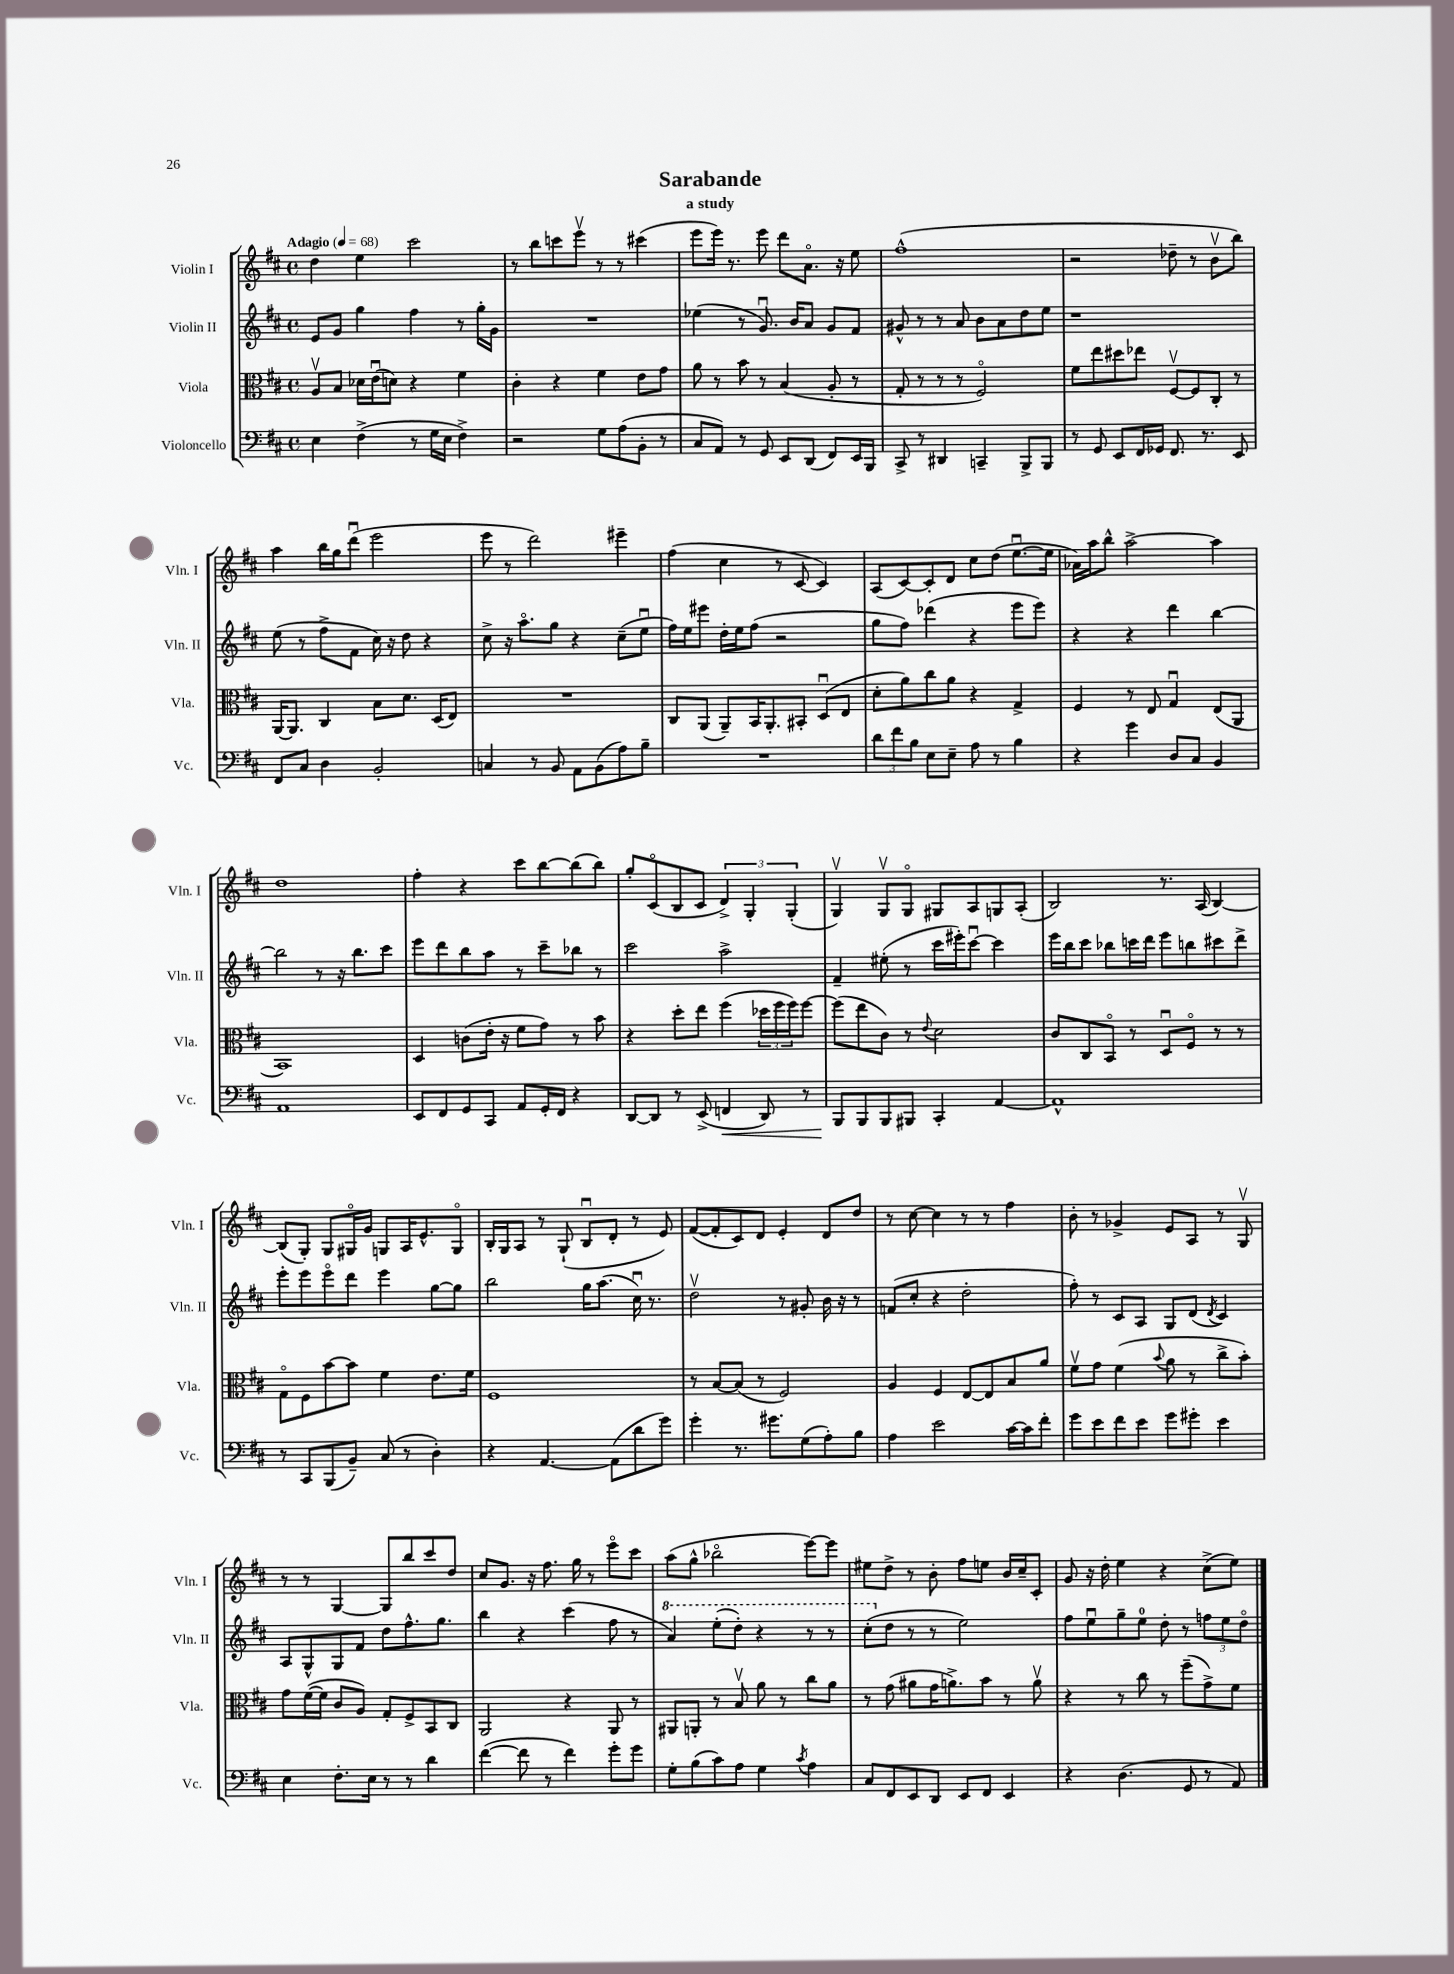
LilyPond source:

\header { title = "Sarabande" subtitle = "a study" }
<<
\new StaffGroup <<
\new Staff = "s0" \with { instrumentName = "Violin I" shortInstrumentName = "Vln. I" } {
    \clef treble \key d \major \defaultTimeSignature \time 4/4 \tempo "Adagio" 4 = 68
    d''4 e''4 cis'''2 |
    r8 b''8 c'''8 e'''8\upbow r8 r8 cis'''4( |
    e'''8 e'''16) r8. e'''8 d'''8 a'8.\flageolet r16 e''8 |
    fis''1-^( |
    r2 des''8-- r8 b'8\upbow b''8) |
    a''4 b''16 g''16 d'''8\downbow( e'''2 |
    e'''8 r8 d'''2) eis'''4-- |
    fis''4( cis''4 r8 cis'8~ cis'4) |
    a8( cis'8~) cis'8-. d'8 cis''8 d''8( e''8.~\downbow e''16 |
    aes'16) a''16 b''8-^ a''2~-> a''4 |
    d''1 |
    fis''4-. r4 cis'''8 b''8~ b''8( b''8) |
    g''8-. cis'8\flageolet( b8 cis'8 \tuplet 3/2 { d'4->) g4-. g4-.( } |
    g4\upbow) g8\upbow g8\flageolet gis8 a8 g8 a8-.( |
    b2) r8. a16( b4~) |
    b8( g8-.) g8 gis16\flageolet g'16 g8 a16 e'8.-^ g8\flageolet |
    b16-. g16 a8 r8 g8-!( b8\downbow d'8-. r8 e'8) |
    fis'8~( fis'8-. cis'8) d'8 e'4-. d'8 d''8 |
    r8 cis''8~ cis''4 r8 r8 fis''4 |
    b'8-. r8 ges'4-> e'8 a8 r8 g8\upbow |
    r8 r8 g4~ g8 b''8 cis'''8 d''8 |
    cis''8 g'8. r16 fis''8. g''16 r8 e'''8\flageolet cis'''8 |
    a''8( g''8-^ bes''2\flageolet e'''8~) e'''8 |
    eis''8 d''8-> r8 b'8-. fis''8 e''8 b'16 cis''16-- cis'8-. |
    g'8 r16 d''16-. e''4 r4 cis''8->( e''8) \bar "|." |
}
\new Staff = "s1" \with { instrumentName = "Violin II" shortInstrumentName = "Vln. II" } {
    \clef treble \key d \major \defaultTimeSignature \time 4/4
    e'8 g'8 g''4 fis''4 r8 g''16-. g'16 |
    R1 |
    ees''4( r8 g'8.\downbow) b'16 a'8 g'8 fis'8 |
    gis'8-^ r8 r8 a'8 b'8 a'8 d''8 e''8 |
    r1 |
    e''8( r8 fis''8-> fis'8 cis''16) r16 d''8 r4 |
    cis''8-> r16 a''8.\flageolet g''8 r4 cis''8--( e''8\downbow |
    fis''16) e''16 eis'''8 d''16-. e''16 fis''8( r2 |
    g''8 fis''8) des'''4( r4 e'''8 e'''8) |
    r4 r4 d'''4 b''4~ |
    b''2 r8 r16 b''8. cis'''8 |
    e'''8 d'''8 b''8 a''8 r8 cis'''8-- bes''8 r8 |
    cis'''2 a''2-> |
    fis'4-- eis''8-.( r8 cis'''16 eis'''16-.) cis'''8~\downbow cis'''4 |
    e'''16 b''16 cis'''8 bes''8 c'''16 d'''16 e'''8 b''8 cis'''8 d'''8-> |
    e'''8-. e'''8 e'''8\flageolet d'''8 e'''4 g''8~ g''8 |
    b''2 g''16 a''8.( cis''16\downbow) r8. |
    d''2\upbow r8 gis'8-. b'16 r16 r8 |
    f'8( cis''8-. r4 d''2-. |
    fis''8-.) r8 cis'8 a8 g8 d'8( \acciaccatura { d'8 } cis'4) |
    a8 g8-^ g8 fis'8 d''8 fis''8.-^ g''8. |
    b''4 r4 cis'''4( fis''8 r8 |
    \ottava #1 a''4) e'''8-.( d'''8-.) r4 r8 r8 |
    cis'''8-.( \ottava #0 d''8 r8 r8 e''2) |
    fis''8 e''8\downbow g''8-- e''8-0 d''8-. r8 \tuplet 3/2 { f''8 e''8 d''8\flageolet } \bar "|." |
}
\new Staff = "s2" \with { instrumentName = "Viola" shortInstrumentName = "Vla." } {
    \clef alto \key d \major \defaultTimeSignature \time 4/4
    a8\upbow b8 des'16 e'16\downbow( d'8) r4 fis'4 |
    cis'4-. r4 fis'4 e'8 g'8 |
    a'8 r8 b'8 r8 b4( a8-. r8 |
    g8-. r8 r8 r8 fis2\flageolet) |
    fis'8 e''8 dis''8 ees''8 fis8~\upbow fis8 cis8-. r8 |
    a,16~ a,8. cis4 b8 d'8. d16( e8) |
    R1 |
    cis8 a,8( a,8--) b,16 a,8.-. bis,8-. d8\downbow( e8 |
    d'8-. a'8) cis''8 a'8 r4 g4-> |
    fis4 r8 e8 g4\downbow e8( a,8 |
    b,1) |
    d4 c'8( e'16-. r16 fis'8 g'8) r8 b'8 |
    r4 d''8-. e''8 fis''4( \tuplet 3/2 { des''16 fis''16 fis''16) } fis''8~ |
    fis''8( e''8 cis'8) r8 \appoggiatura { e'8 } d'2 |
    cis'8 cis8 b,8\flageolet r8 d8\downbow fis8\flageolet r8 r8 |
    g8\flageolet fis8 b'8~ b'8 fis'4 e'8. fis'16 |
    fis1 |
    r8 b8~ b8( r8 fis2) |
    a4 fis4 e8~ e8 b8 a'8 |
    fis'8\upbow g'8 fis'4( \appoggiatura { b'8 } a'8 r8 cis''8-> b'8-.) |
    g'8 fis'16~( fis'16 cis'8 a8) g8-. fis8-> b,8 cis8 |
    a,2 r4 a,8 r8 |
    ais,8 a,8-. r8 b8\upbow a'8 r8 cis''8 a'8 |
    r8 g'8( ais'8 g'16 a'8.->) b'8 r8 a'8\upbow |
    r4 r8 cis''8 r8 fis''8--( g'8->) fis'8 \bar "|." |
}
\new Staff = "s3" \with { instrumentName = "Violoncello" shortInstrumentName = "Vc." } {
    \clef bass \key d \major \defaultTimeSignature \time 4/4
    e4 fis4->( r8 g16 e16 fis4->) |
    r2 g8 a8( b,8-. r8 |
    cis8 a,8) r8 g,8 e,8 d,8( fis,8) e,16 b,,16 |
    cis,8-> r8 dis,4 c,4-- b,,8-> b,,8 |
    r8 g,8 e,8 fis,16 ges,16 fis,8. r8. e,8 |
    fis,8 cis8 d4 b,2-. |
    c4 r8 b,8 a,8 b,8( a8) b8-- |
    R1 |
    \tuplet 3/2 { d'8 fis'8 b8 } e8 e8-- a8 r8 b4 |
    r4 g'4 d8 cis8 b,4 |
    a,1 |
    e,8 fis,8 g,8 cis,8 a,8 g,16-. fis,16 r4 |
    d,8~ d,8 r8 e,8->( f,4\< d,8) r8 |
    b,,8\! b,,8 b,,8 bis,,8 cis,4-. a,4~ |
    a,1-^ |
    r8 cis,8 b,,8( b,8--) cis8( r8 d4-.) |
    r4 a,4.~ a,8( d'8 g'8) |
    g'4-. r8. gis'8. g8( a8-.) b8 |
    a4 e'2 cis'16~ cis'16 fis'8-. |
    g'8 e'8 fis'8 e'8 g'8 gis'8-. e'4 |
    e4 fis8.-. e16 r8 r8 d'4 |
    fis'4~( fis'8 r8 fis'4) g'8-. g'8 |
    g8-. b8( cis'8) a8 g4 \acciaccatura { cis'8 } a4 |
    cis8 fis,8 e,8 d,8 e,8 fis,8 e,4 |
    r4 d4.( g,8 r8 a,8) \bar "|." |
}
>>
>>
\layout { \context { \Score \remove "Bar_number_engraver" } }
